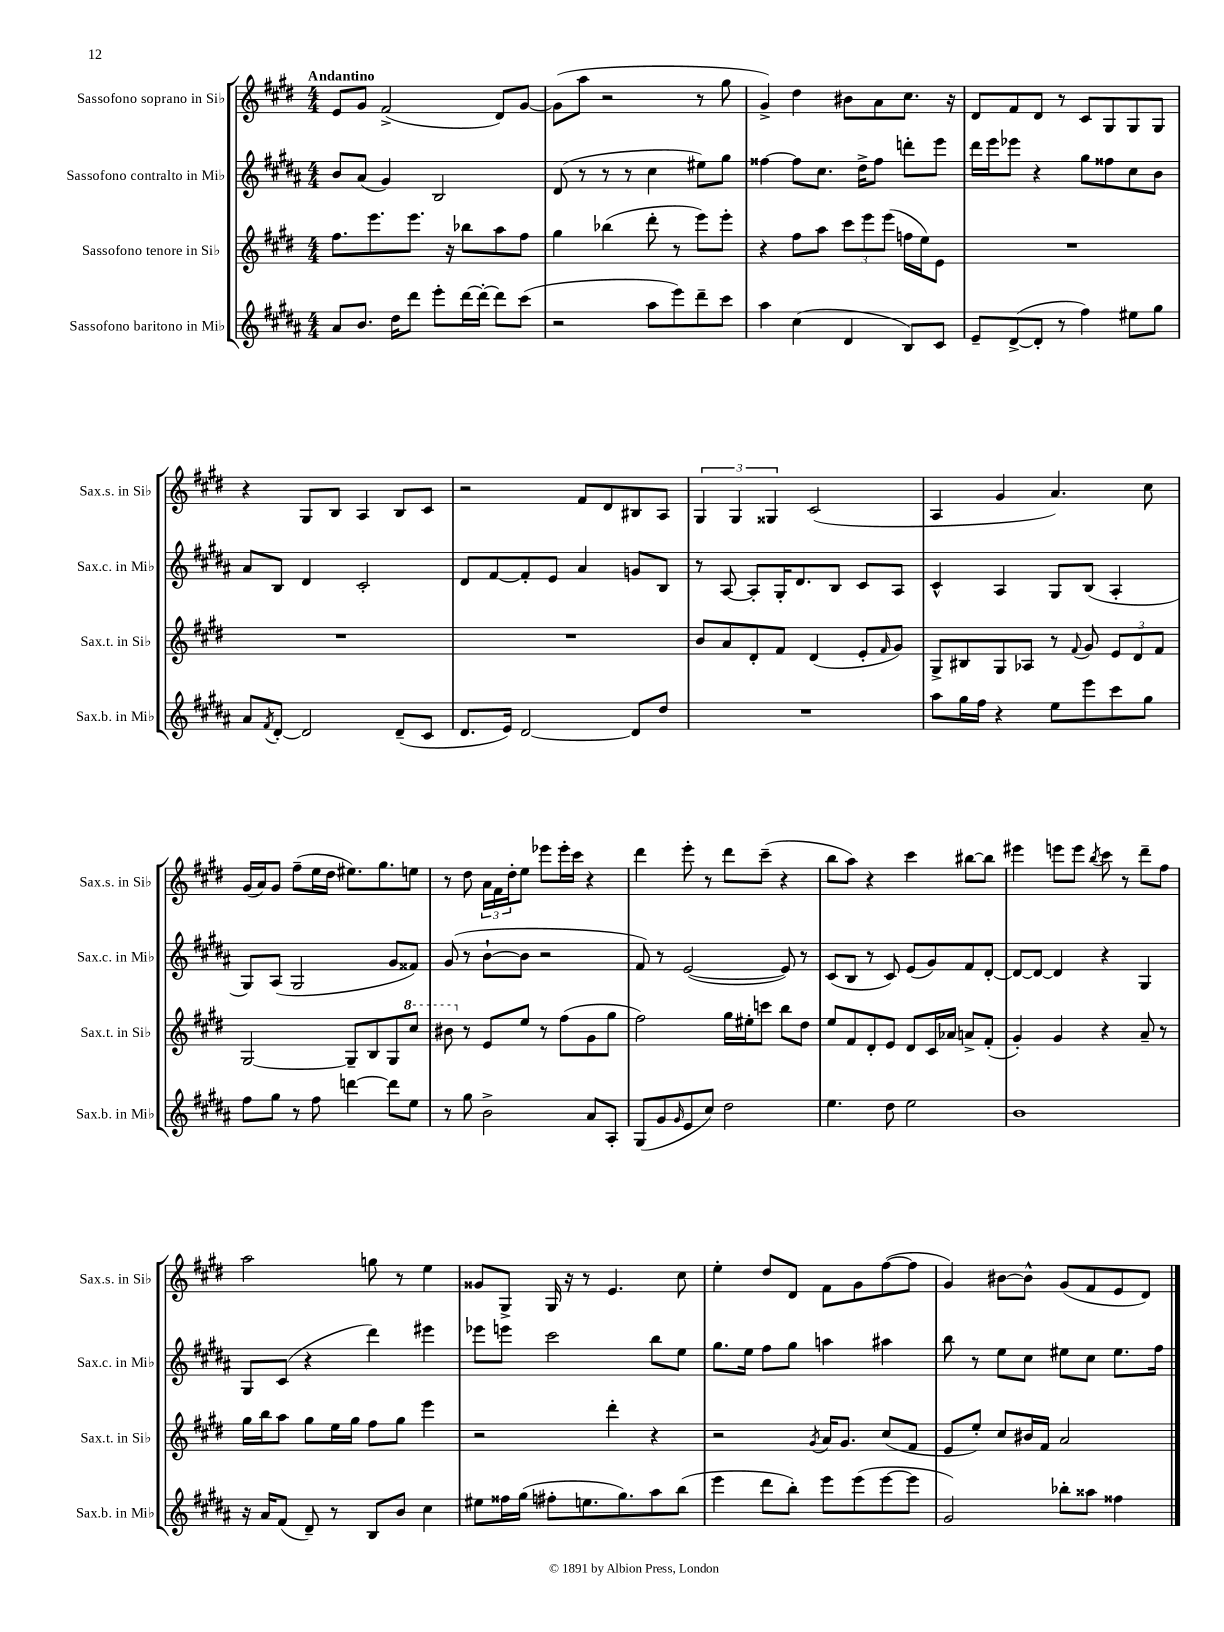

**kern	**kern	**kern	**kern
*staff4	*staff3	*staff2	*staff1
*clefG2	*clefG2	*clefG2	*clefG2
*k[f#c#g#d#a#]	*k[f#c#g#d#]	*k[f#c#g#d#a#]	*k[f#c#g#d#]
*M4/4	*M4/4	*M4/4	*M4/4
8a#/L	8.ff#\L	8b/L	8e/L
8.b/J	.	(8a#/J	8g#/J
.	8.eee\	.	.
.	.	4g#/)	(2f#^/
16dd#\LK	.	.	.
8ddd#\J	8.eee\J	.	.
8eee'\L	.	2B/	.
.	16r	.	.
[16ddd#\L	8bb-\L	.	.
16ddd#'\_JJ	.	.	.
8ddd#\]L	8aa\	.	8d#/L)
(8ccc#\J	8ff#\J	.	[8g#/J
=	=	=	=
2r	4gg#\	(8d#/	(8g#\]L
.	.	8r	8aa\J
.	(4bb-\	8r	2r
.	.	8r	.
8aa#\L	8ddd#'\	4cc#\	.
8eee\)	8r	.	.
8ddd#~\	8eee\L)	8ee#\L)	8r
8ccc#\J	8eee'\J	8gg#\J	8gg#\
=	=	=	=
4aa#\	4r	[4ff##\	4g#^/)
(4cc#\	8ff#\L	8ff##\]L	4dd#\
.	8aa\J	8.cc#\J	.
4d#/	12ccc#\L	.	8b#\L
.	.	16dd#^\LK	.
.	12eee\	.	.
.	.	8ff##\J	8a\
.	(12eee\J	.	.
8B/L)	16ff\LL	8ddd'\L	8.cc#\J
.	16ee\J)	.	.
8c#/J	8e\J	8eee\J	.
.	.	.	16r
=	=	=	=
8e~/L	1r	16ddd#\LL	8d#/L
.	.	16eee\J	.
([8d#^/	.	8eee-\J	8f#/
8d#'/]J	.	4r	8d#/J
8r	.	.	8r
4ff#\)	.	8gg#\L	8c#/L
.	.	8ff##\	8G#/
8ee#\L	.	8cc#\	8G#/
8gg#\J	.	8b\J	8G#/J
=	=	=	=
8a#/L	1r	8a#/L	4r
8qf#/	.	.	.
[8d#'/J	.	8B/J	.
2d#/]	.	4d#/	8G#/L
.	.	.	8B/J
.	.	2c#'/	4A/
(8d#~/L	.	.	8B/L
8c#/J	.	.	8c#/J
=	=	=	=
8.d#/L	1r	8d#/L	2r
.	.	[8f#/	.
16e/Jk)	.	.	.
[2d#/	.	8f#'/]	.
.	.	8e/J	.
.	.	4a#/	8f#/L
.	.	.	8d#/
8d#/]L	.	8g/L	8B#/
8dd#/J	.	8B/J	8A/J
=	=	=	=
1r	8b/L	8r	6G#/
.	8a/	[8A#/	.
.	.	.	6G#/
.	8d#'/	8A#'/]L	.
.	.	.	6G##/
.	8f#/J	16G#'/K	.
.	.	8.d#/	.
.	(4d#/	.	(2c#/
.	.	8B/J	.
.	8e'/L	8c#/L	.
.	16qqf#/	.	.
.	8g#/J)	8A#/J	.
=	=	=	=
8aa#\L	8G#^/L	4c#^^/	4A/
16gg#\L	8B#/	.	.
16ff#\JJ	.	.	.
4r	8G#/	4A#/	4g#/
.	8A-/J	.	.
8ee\L	8r	8G#/L	4.a/)
.	8qqf#/	.	.
8eee\	8g#/	(8B/J	.
8ccc#\	12e/L	4A#'/	.
.	12d#/	.	.
8gg#\J	.	.	8cc#\
.	12f#/J	.	.
=	=	=	=
8ff#\L	[2G#/	8G#/L)	(16g#/LL
.	.	.	16a/J)
8gg#\J	.	(8A#/J	8g#/J
8r	.	2G#/	(8ff#~\L
8ff#\	.	.	16ee\L
.	.	.	16dd#\JJ
[4ddd\	8G#~/]L	.	8.ee#\L)
.	8B/	.	.
.	.	.	8.gg#\
8ddd\]L	8G#/	8g#/L	.
8ee\J	8ccc#/J	8f##/J)	8ee\J
=	=	=	=
8r	8bb#\	(8g#/	8r
8gg#\	8r	8r	8dd#\
2b^\	8e/L	[8b`\L	24a\LL
.	.	.	24f#\
.	.	.	24dd#'\J
.	8ee/J	8b\]J	8ee\J
.	8r	2r	8eee-\L
.	(8ff#\L	.	16eee-'\L
.	.	.	16ccc#\JJ
8a#/L	8g#\	.	4r
8A#'/J	8gg#\J	.	.
=	=	=	=
(8G#/L	2ff#\)	8f#/)	4ddd#\
8g#/	.	8r	.
16qqg#/	.	.	.
8e/	.	([2e/	8eee'\
8cc#/J)	.	.	8r
2dd#\	16gg#\LL	.	8ddd#\L
.	16ee#'\J	.	.
.	8ccc\J	.	(8ccc#~\J
.	8bb\L	8e/])	4r
.	8dd#\J	8r	.
=	=	=	=
4.ee\	8ee/L	(8c#/L	8bb\L
.	8f#/	8B/J	8aa\J)
.	8d#'/	8r	4r
8dd#\	8e/J	8c#/)	.
2ee\	8d#/L	(8e/L	4ccc#\
.	16c#/L	8g#/)	.
.	16a-/JJ	.	.
.	8a^/L	8f#/	[8bb#\L
.	(8f#'/J	[8d#'/J	8bb#\]J
=	=	=	=
1b	4g#'/)	8d#/_L	4eee#\
.	.	8d#/_J	.
.	4g#/	4d#/]	8eee\L
.	.	.	8eee\J
.	.	.	8qbb/
.	4r	4r	8ccc#\
.	.	.	8r
.	8a~/	4G#/	8ddd#~\L
.	8r	.	8ff#\J
=	=	=	=
16r	16gg#\LL	8G#/L	2aa\
16a#/LK	16bb\J	.	.
(8f#/J	8aa\J	(8c#/J	.
8d#~/)	8gg#\L	4r	.
8r	16ee\L	.	.
.	16gg#\JJ	.	.
8B/L	8ff#\L	4ddd#\)	8gg\
8b/J	8gg#\J	.	8r
4cc#\	4eee\	4eee#\	4ee\
=	=	=	=
8ee#\L	2r	8eee-\L	8g##/L
16ff##\L	.	8eee\J	8G#^/J
(16gg#\JJ	.	.	.
8ff#'\L	.	2ccc#\	16G#/
.	.	.	16r
8.ee\	.	.	8r
.	4ddd#'\	.	4.e/
8.gg#\)	.	.	.
8aa#\	4r	8bb\L	.
(8bb\J	.	8ee\J	8cc#\
=	=	=	=
4eee\	2r	8.gg#\L	4ee'\
.	.	16ee\Jk	.
8ddd#\L	.	8ff#\L	8dd#/L
8bb'\J)	.	8gg#\J	8d#/J
.	8qg#/	.	.
8eee\L	16a/LK	4aa\	8f#\L
.	8.g#/J	.	.
(8eee\	.	.	8g#\
[8eee\	(8cc#/L	4aa#\	([8ff#\
8eee\]J	8f#/J	.	8ff#\]J
=	=	=	=
2g#/)	8e/L	8bb\	4g#/)
.	8ee'/J)	8r	.
.	8cc#/L	8ee\L	[8b#\L
.	16b#/L	8cc#\J	8b#^^\]J
.	16f#/JJ	.	.
8bb-'\L	2a/	8ee#\L	(8g#/L
8aa##\J	.	8cc#\J	8f#/
4ff##\	.	8.ee#\L	8e/
.	.	.	8d#/J)
.	.	16ff#\Jk	.
==	==	==	==
*-	*-	*-	*-
